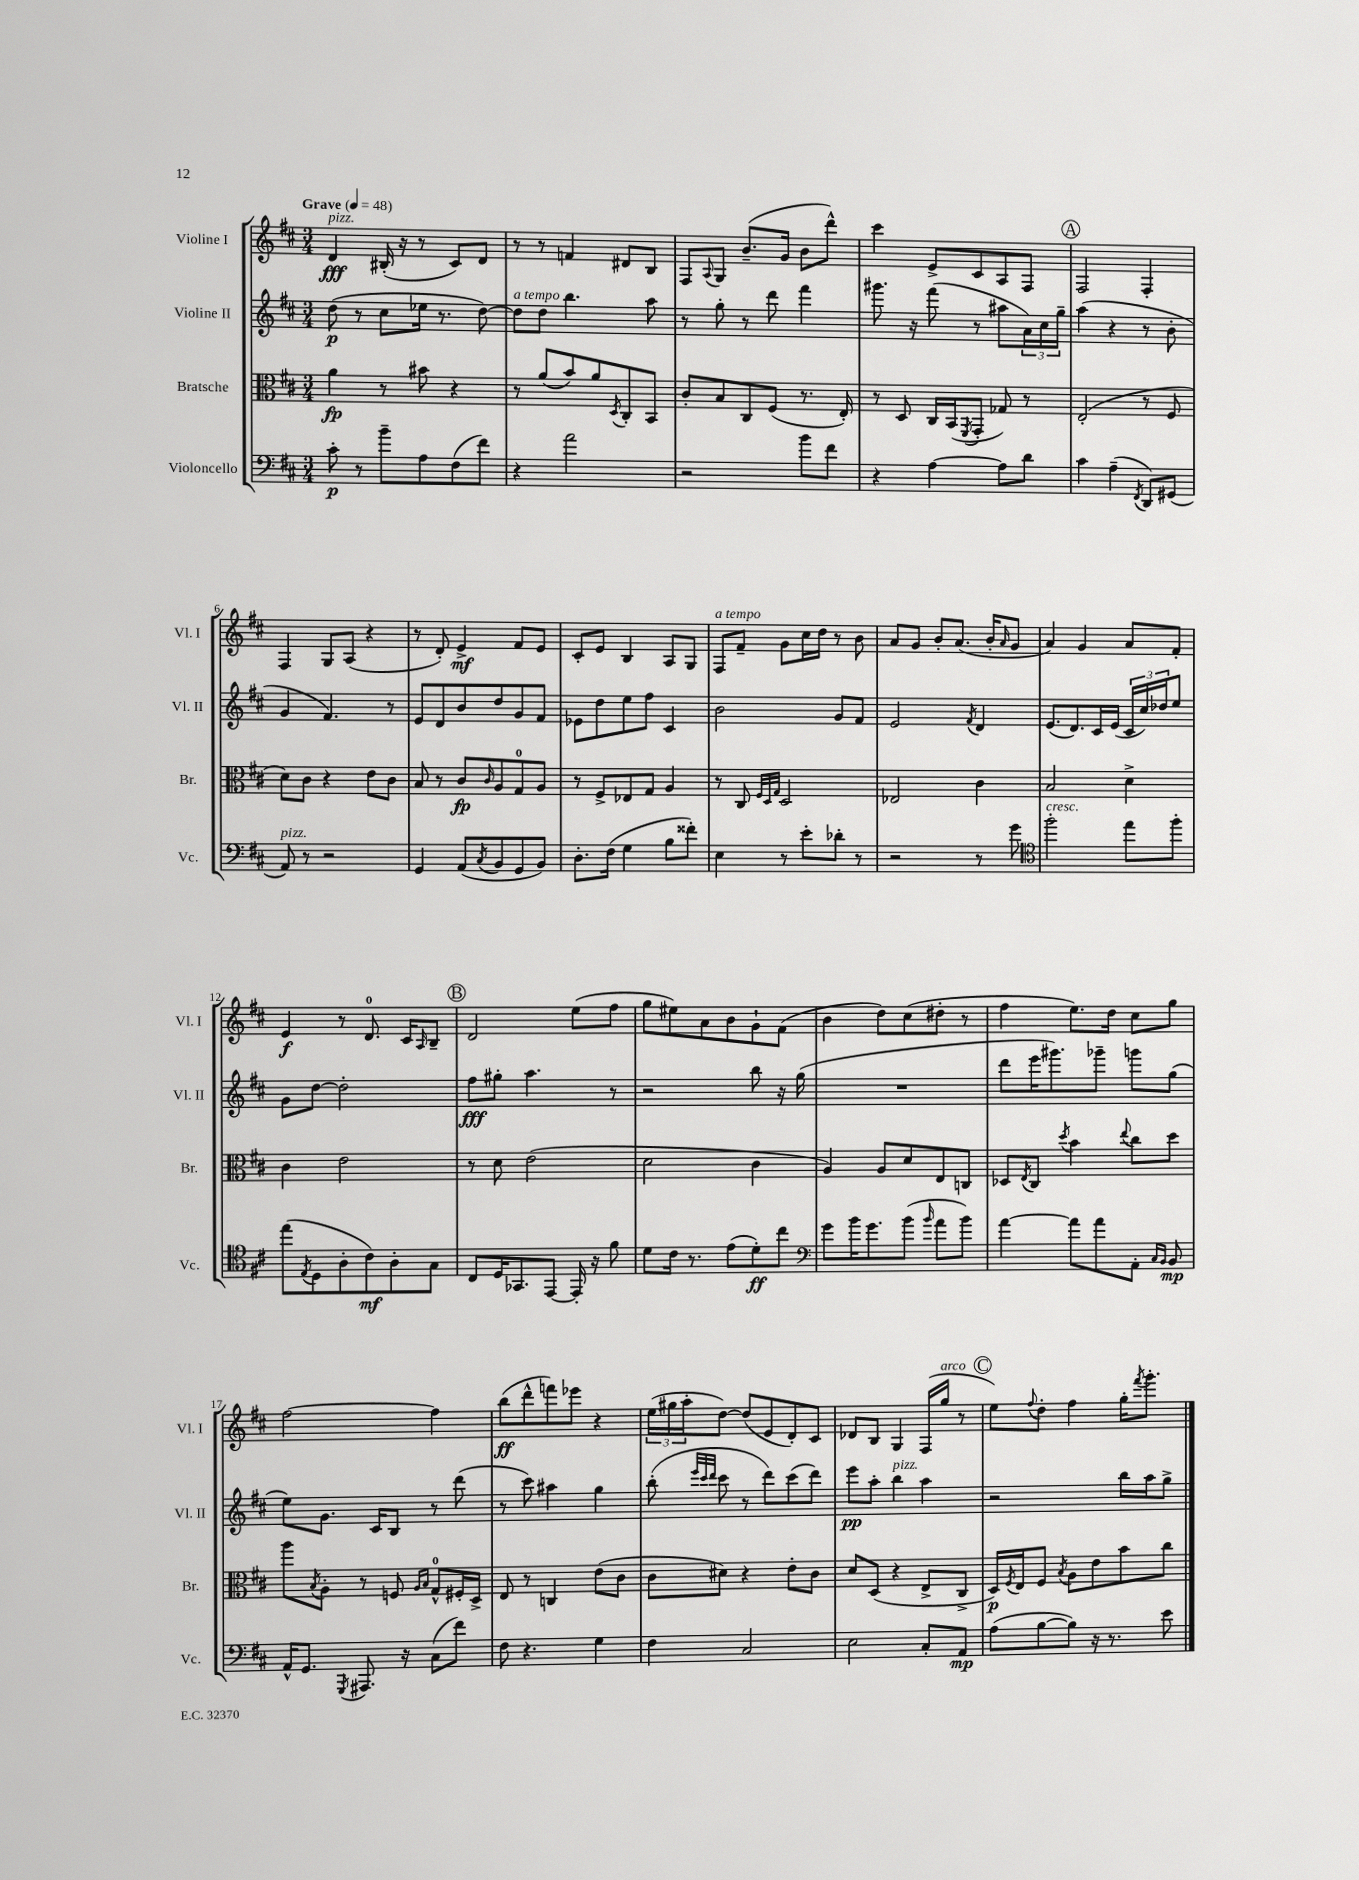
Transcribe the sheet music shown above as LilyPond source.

<<
\new StaffGroup <<
\new Staff = "s0" \with { instrumentName = "Violine I" shortInstrumentName = "Vl. I" } {
    \clef treble \key d \major \numericTimeSignature \time 3/4 \tempo "Grave" 4 = 48
    d'4\fff^\markup { \italic "pizz." } bis16-.( r16 r8 cis'8) d'8 |
    r8 r8 f'4 dis'8 b8 |
    fis8 \appoggiatura { a8 } g8 b'8.--( g'16 b'8 d'''8-^) |
    cis'''4 e'8-> cis'8 a8 fis8 |
    \mark \markup { \circle "A" } fis2 fis4-. |
    fis4 g8 a8( r4 |
    r8 d'8-.) e'4->\mf fis'8 e'8 |
    cis'8-. e'8 b4 a8 g8 |
    fis8^\markup { \italic "a tempo" } fis'8-- g'8 cis''16 d''16 r8 b'8 |
    a'8 g'8 b'8-. a'8.( b'16-. \grace { a'16 } g'8 |
    a'4) g'4 a'8 fis'8-. |
    e'4\f r8 d'8.-0 cis'16 \grace { a16 } b8-- |
    \mark \markup { \circle "B" } d'2 e''8( fis''8 |
    g''8 eis''8) a'8 b'8 g'8-! fis'8( |
    b'4 d''8) cis''8( dis''8-. r8 |
    fis''4 e''8.) d''16 cis''8 g''8 |
    fis''2~ fis''4 |
    b''8\ff( d'''8-^ f'''8) ees'''8 r4 |
    \tuplet 3/2 { e''16( gis''16 a''16-. } d''8~) d''8( e'8 d'8-.) cis'8 |
    des'8 b8 g4 fis16( g''16^\markup { \italic "arco" } r8 |
    \mark \markup { \circle "C" } e''8) \appoggiatura { fis''8 } d''8-. fis''4 g''16-. \acciaccatura { fis'''8 } g'''8.-. \bar "|." |
}
\new Staff = "s1" \with { instrumentName = "Violine II" shortInstrumentName = "Vl. II" } {
    \clef treble \key d \major \numericTimeSignature \time 3/4
    d''8\p( r8 cis''8 ees''16 r8. d''8~) |
    d''8^\markup { \italic "a tempo" } d''8 b''4. a''8 |
    r8 g''8-. r8 d'''8 fis'''4 |
    gis'''8. r16 fis'''8( r8 ais''8 \tuplet 3/2 { a'16) cis''16 g''16-- } |
    \mark \markup { \circle "A" } a''4( r4 r8 b'8-. |
    g'4 fis'4.) r8 |
    e'8 d'8 b'8 d''8 g'8 fis'8 |
    ees'8 d''8 e''8 fis''8 cis'4 |
    b'2 g'8 fis'8 |
    e'2 \acciaccatura { fis'8 } d'4 |
    e'8.( d'8.) cis'16 e'16( \tuplet 3/2 { cis'16 cis''16) des''16 } e''8 |
    g'8 d''8~ d''2-. |
    \mark \markup { \circle "B" } fis''8\fff gis''8-. a''4. r8 |
    r2 b''8 r16 g''16( |
    R2. |
    d'''8 e'''16 gis'''8.) ges'''8-- g'''8 g''8( |
    e''8) g'8. cis'16 b8 r8 d'''8( |
    r8 cis'''8) ais''4 g''4 |
    b''8-.( \grace { e'''32 cis'''32 d'''32 } cis'''8 r8 d'''8) cis'''8( d'''8) |
    e'''8\pp a''8-. b''4^\markup { \italic "pizz." } a''4 |
    \mark \markup { \circle "C" } r2 b''16 a''16 g''8-> \bar "|." |
}
\new Staff = "s2" \with { instrumentName = "Bratsche" shortInstrumentName = "Br." } {
    \clef alto \key d \major \numericTimeSignature \time 3/4
    a'4\fp r8 bis'8 r4 |
    r8 a'8( b'8) a'8 \acciaccatura { d8 } cis8-. b,8 |
    cis'8-. b8 cis8 fis8( r8. e16-.) |
    r8 d8 cis16 b,16( \acciaccatura { fis,8 } g,8-. ges8) r8 |
    \mark \markup { \circle "A" } e2-.( r8 fis8 |
    d'8) cis'8 r4 e'8 cis'8 |
    b8 r8 cis'8\fp \grace { cis'16 } a8 g8-0 a8 |
    r8 fis8-> ees8 g8 a4 |
    r8 cis8 \grace { fis32 d32 g32 } d2 |
    ees2 cis'4 |
    b2 d'4-> |
    cis'4 e'2 |
    \mark \markup { \circle "B" } r8 d'8 e'2( |
    d'2 cis'4 |
    a4) a8 d'8 e8 c8 |
    des8 \acciaccatura { e8 } cis8 \acciaccatura { d''8 } b'4 \appoggiatura { e''8 } cis''8 d''8 |
    a''8 \acciaccatura { b8 } a8-. r8 f8 \grace { a16 b16 } g8-0-^ fis16-. d16-> |
    e8 r8 c4 e'8( cis'8 |
    cis'8 dis'8) r4 e'8-. cis'8 |
    d'8 d8( r4 e8-> cis8-> |
    \mark \markup { \circle "C" } d16\p) \acciaccatura { fis8 } e16 fis8 \acciaccatura { b8 } a8 e'8 b'8 cis''8 \bar "|." |
}
\new Staff = "s3" \with { instrumentName = "Violoncello" shortInstrumentName = "Vc." } {
    \clef bass \key d \major \numericTimeSignature \time 3/4
    cis'8-.\p r8 b'8-- a8 fis8( fis'8) |
    r4 a'2 |
    r2 b'8 fis'8 |
    r4 a4~ a8 d'8 |
    \mark \markup { \circle "A" } cis'4 a4--( \acciaccatura { fis,8 } d,8) gis,8( |
    a,8^\markup { \italic "pizz." }) r8 r2 |
    g,4 a,8( \acciaccatura { cis8 } b,8 g,8 b,8) |
    d8.-. fis16( g4 b8 fisis'8-.) |
    e4 r8 e'8-. des'8-. r8 |
    r2 r8 g'8 |
    \clef tenor fis''2-.^\markup { \italic "cresc." } e''8 fis''8-. |
    e''8( \acciaccatura { e8 } d8 a8-. cis'8\mf) a8-. g8 |
    \mark \markup { \circle "B" } cis8 d16 ges,8. e,8~ e,16-. r16 fis'8 |
    d'8 cis'16 r8. e'8( d'8-.\ff) cis''8 |
    \clef bass g'8 b'16 g'8. b'8( \grace { b'16 } a'8 b'8) |
    a'4~ a'8 a'8 a,8-. \grace { cis16 b,16 } b,8\mp |
    a,16-^ g,8. \acciaccatura { g,,8 } ais,,8. r16 cis8( fis'8) |
    fis8 r4. g4 |
    fis4 cis2 |
    e2 cis8-. a,8\mp |
    \mark \markup { \circle "C" } a8( b8~ b8) r16 r8. e'8 \bar "|." |
}
>>
>>
